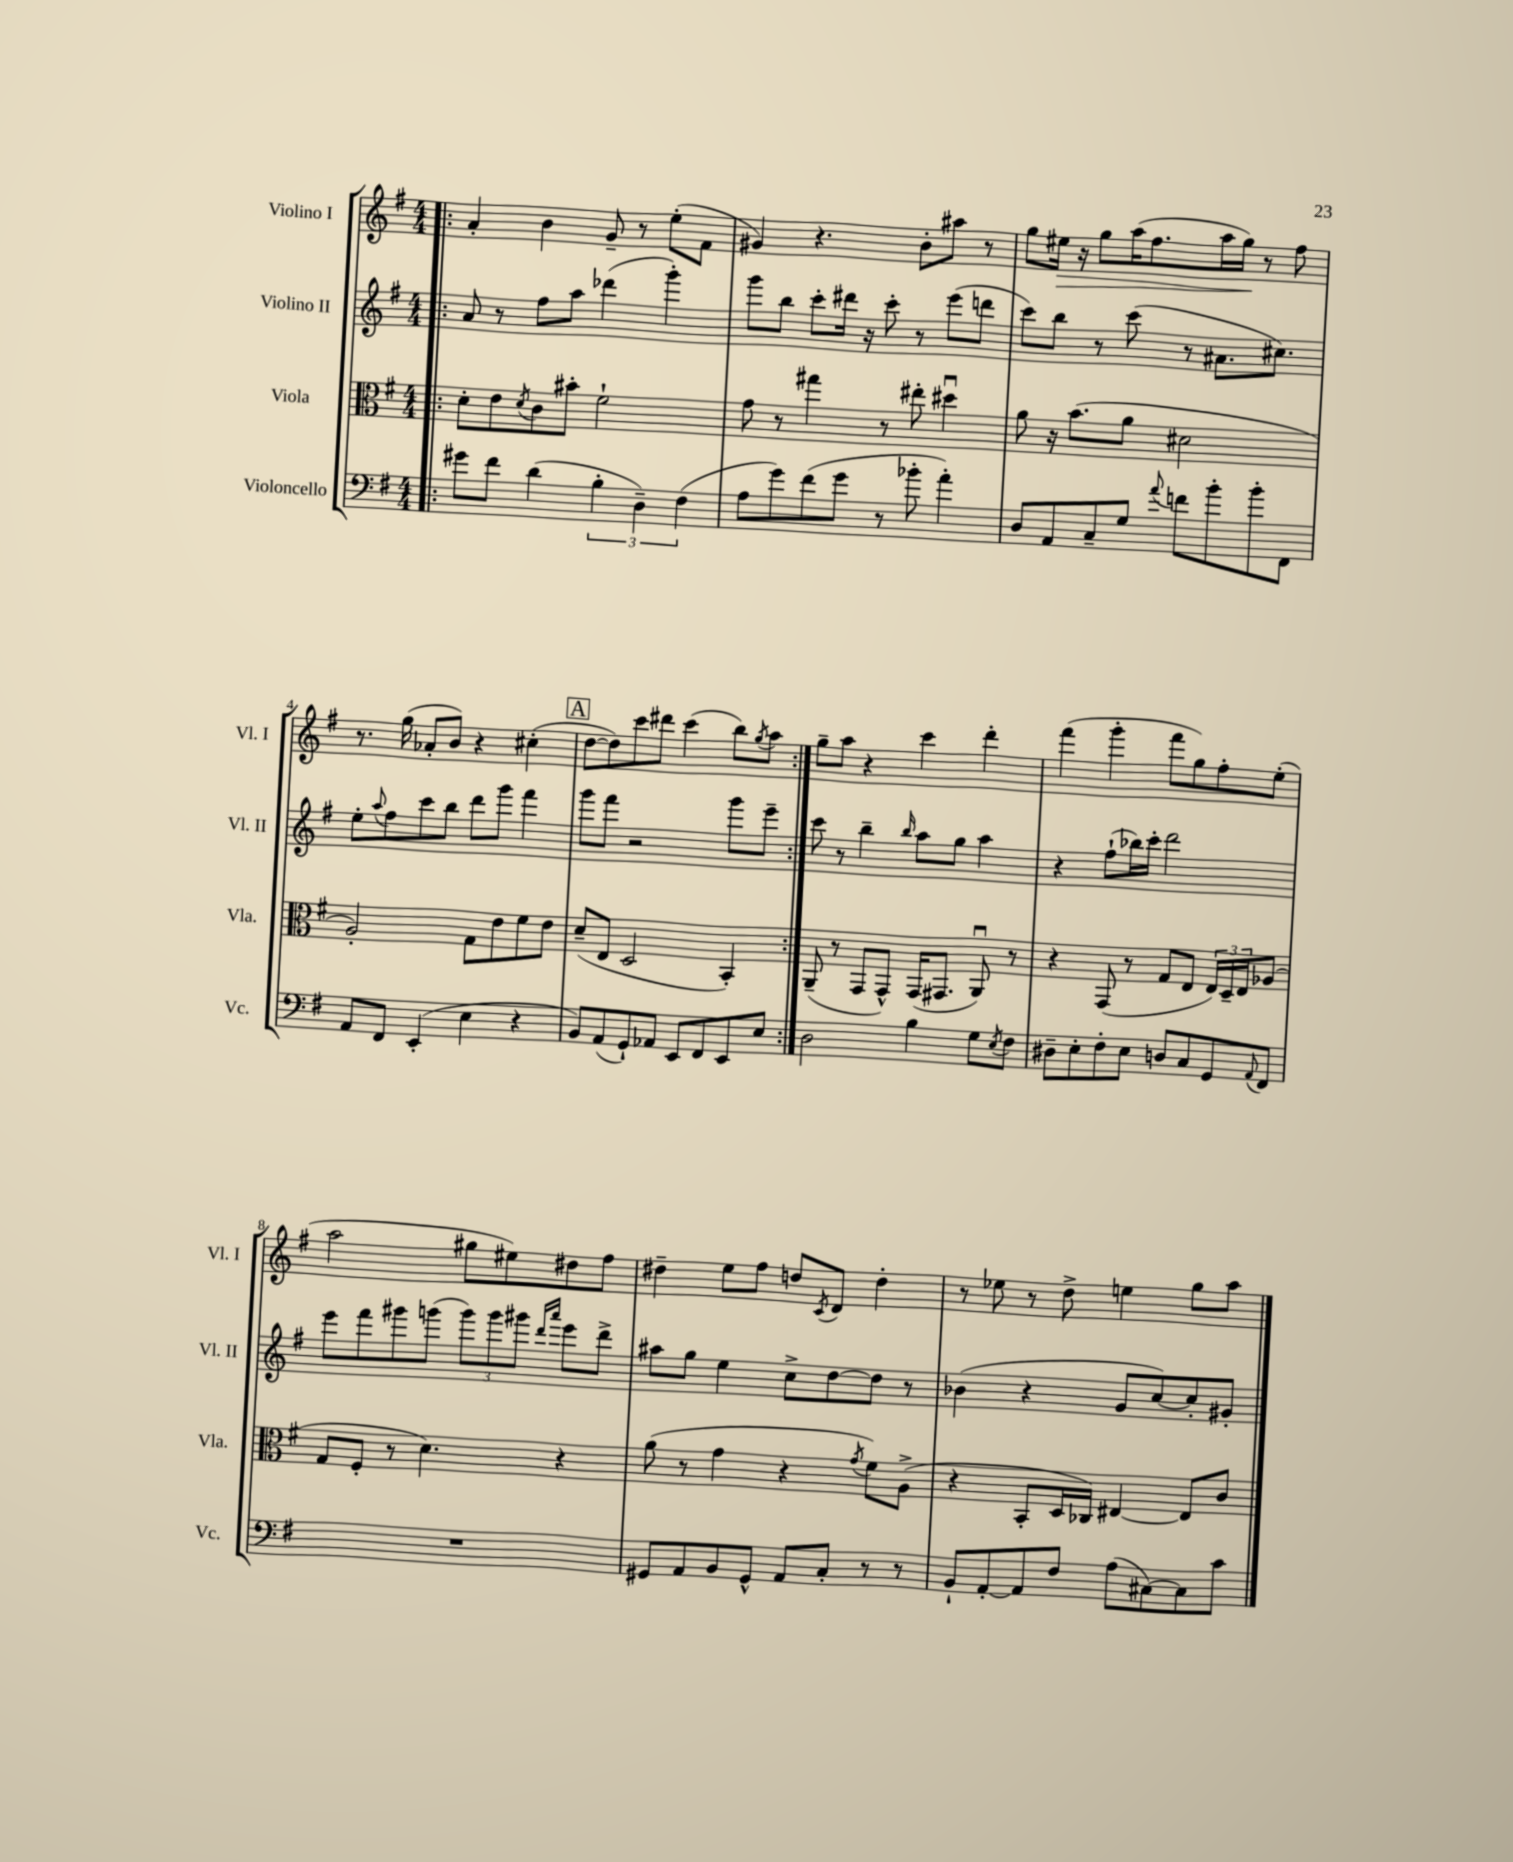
<<
\new StaffGroup <<
\new Staff = "s0" \with { instrumentName = "Violino I" shortInstrumentName = "Vl. I" } {
    \clef treble \key g \major \numericTimeSignature \time 4/4
    \repeat volta 2 { \bar ".|:" a'4-. b'4 g'8-- r8 e''8-.( fis'8 |
    gis'4) r4. b'8-. ais''8 r8 |
    g''8 eis''16\> r16 g''8 a''16( fis''8. a''16 g''16\!) r8 fis''8 |
    r8. g''16( aes'8-. b'8) r4 cis''4-.( |
    \mark \markup { \box "A" } d''8~ d''8) c'''8 dis'''8 c'''4( b''8) \acciaccatura { g''8 } a''8 | }
    g''8-- a''8 r4 c'''4 d'''4-. |
    fis'''4( g'''4-. fis'''8 g''8) fis''8-. e''8-.( |
    a''2 gis''8 eis''8) dis''8 fis''8 |
    dis''4-- e''8 fis''8 d''8 \acciaccatura { c'8 } d'8 d''4-. |
    r8 ees''8 r8 d''8-> e''4 g''8 a''8 \bar "|." |
}
\new Staff = "s1" \with { instrumentName = "Violino II" shortInstrumentName = "Vl. II" } {
    \clef treble \key g \major \numericTimeSignature \time 4/4
    \repeat volta 2 { \bar ".|:" a'8 r8 fis''8 a''8 des'''4( g'''4-.) |
    g'''8 b''8 c'''8-. dis'''16 r16 c'''8-. r8 e'''8( d'''8 |
    c'''8) b''8 r8 c'''8( r8 ais'8. cis''8.) |
    e''8-. \appoggiatura { a''8 } fis''8 c'''8 b''8 d'''8 g'''8 fis'''4 |
    \mark \markup { \box "A" } g'''8 fis'''8 r2 g'''8 e'''8-- | }
    c'''8 r8 b''4-- \grace { b''16 } a''8 g''8 a''4 |
    r4 fis''8-!( bes''16) c'''16-. d'''2 |
    e'''8 fis'''8 gis'''8 g'''8( \tuplet 3/2 { g'''8) g'''8 gis'''8 } \grace { d'''16 a'''16 } e'''8 d'''8-> |
    ais''8 g''8 e''4 c''8-> d''8~ d''8 r8 |
    bes'4( r4 g'8 c''8~) c''8-. gis'8-. \bar "|." |
}
\new Staff = "s2" \with { instrumentName = "Viola" shortInstrumentName = "Vla." } {
    \clef alto \key g \major \numericTimeSignature \time 4/4
    \repeat volta 2 { \bar ".|:" d'8-. e'8 \acciaccatura { d'8 } c'8 bis'8-. fis'2-! |
    g'8 r8 gis''4 r8 eis''8-. dis''4\downbow |
    a'8 r16 b'8.( a'8 dis'2 |
    a2-.) g8 e'8 fis'8 e'8 |
    \mark \markup { \box "A" } d'8--( e8 d2 b,4-.) | }
    a,8--( r8 g,8 g,8-^) g,16( gis,8. a,8\downbow) r8 |
    r4 g,8( r8 g8 e8 \tuplet 3/2 { e16) d16-- e16 } aes8( |
    g8 fis8-. r8 d'4.) r4 |
    a'8( r8 g'4 r4 \acciaccatura { g'8 } fis'8) a8->( |
    r4 b,8-. d16 ces16) eis4~ eis8 c'8 \bar "|." |
}
\new Staff = "s3" \with { instrumentName = "Violoncello" shortInstrumentName = "Vc." } {
    \clef bass \key g \major \numericTimeSignature \time 4/4
    \repeat volta 2 { \bar ".|:" gis'8 fis'8 d'4( \tuplet 3/2 { b4-. d4--) fis4( } |
    a8 g'8) fis'8( g'8 r8 bes'8-. a'4-.) |
    d8 a,8 c8-- g8 \appoggiatura { a'8 } f'8 b'8-. b'8-. fis,8 |
    a,8 fis,8 e,4-.( e4 r4 |
    \mark \markup { \box "A" } b,8) a,8( g,8-!) aes,8 e,8 fis,8 e,8 e8 | }
    d2 b4 g8 \acciaccatura { e8 } fis8 |
    dis8-- e8-. fis8-. e8 d8 c8 g,8 \appoggiatura { a,8 } fis,8 |
    R1 |
    gis,8 a,8 b,8 gis,8-^ a,8 c8-. r8 r8 |
    b,8-! a,8~-. a,8 fis8 a8( cis8~) cis8 c'8 \bar "|." |
}
>>
>>
